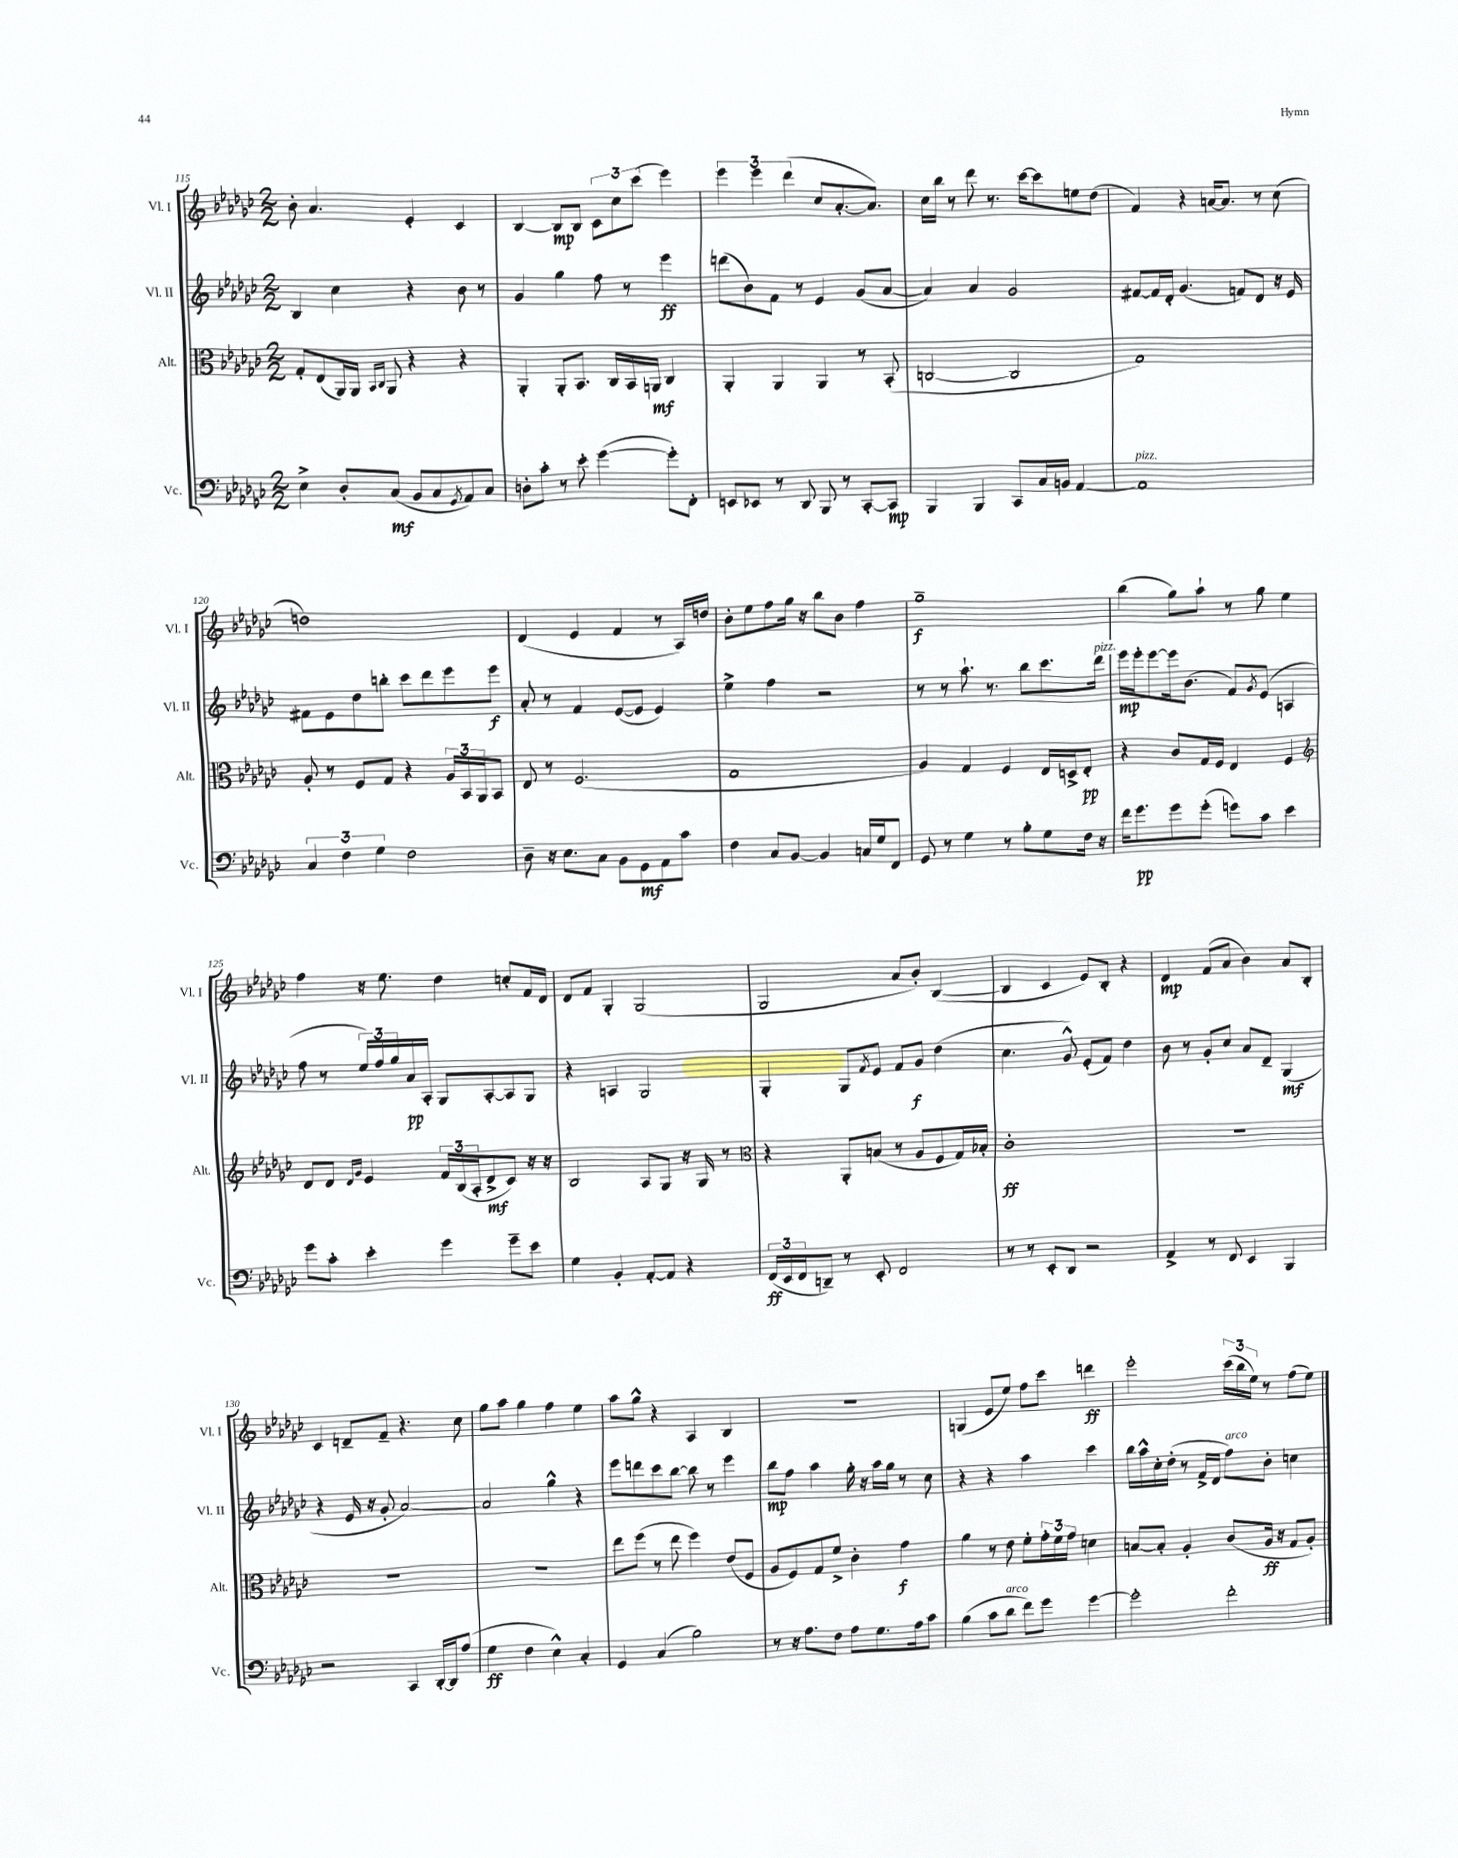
<<
\new StaffGroup <<
\new Staff = "s0" \with { instrumentName = "Vl. I" shortInstrumentName = "Vl. I" } {
    \clef treble \key ges \major \numericTimeSignature \time 2/2
    bes'8-. aes'4. ees'4-. ces'4 |
    bes4~ bes8\mp bes8 \tuplet 3/2 { ces'8 ces''8 ces'''8( } ees'''4) |
    \tuplet 3/2 { ees'''4 ees'''4 des'''4( } ces''8 aes'8.~-. aes'8.) |
    ces''16 bes''16 r8 des'''8 r8. ces'''16~ ces'''8 e''8 des''8( |
    f'4) r4 a'16~ a'8. r8 ces''8( |
    d''1) |
    des'4( ees'4 f'4 r8 aes16) d''16 |
    bes'8-. ees''8 f''8 ges''16 r16 bes''8 bes'8 f''4 |
    ges''1--\f |
    bes''4( ges''8) aes''8-! r8 ges''8 ees''4 |
    f''4 r16 ees''8. des''4 c''8-. f'16 des'16 |
    des'8 f'8 ges4-. ges2( |
    ges2 aes'8 bes'8-.) bes4~( |
    bes4 ces'4 ees'8) bes8-. r4 |
    des'4\mp f'8( aes'8 bes'4) aes'8 bes8-. |
    ces'4 d'8-- f'8-- r4. ces''8 |
    ges''8 aes''8 ges''4 f''4 ees''4 |
    aes''8 ges''8-^ r4 aes4 bes4 |
    R1 |
    g4( ees'8 ees''8) f''8 ces'''8 d'''4\ff |
    ees'''2-. \tuplet 3/2 { ces'''16( bes''16 ees''16) } r8 f''8( ees''8) \bar "|." |
}
\new Staff = "s1" \with { instrumentName = "Vl. II" shortInstrumentName = "Vl. II" } {
    \clef treble \key ges \major \numericTimeSignature \time 2/2
    bes4 ces''4 r4 bes'8 r8 |
    ges'4 ges''4 f''8 r8 ees'''4\ff |
    d'''8( bes'8) f'8 r8 ees'4 ges'8( aes'8~ |
    aes'4) aes'4 ges'2 |
    fis'8~ fis'16 des'16-. ges'4.( f'8) des'8 r16 ees'16 |
    fis'8 ees'8 des''8 b''8-. ces'''8 des'''8 ees'''8 ees'''8\f |
    aes'8-. r8 f'4 ees'8~( ees'8 ees'4) |
    ees''4-> f''4 r2 |
    r8 r8 aes''8.-! r8. bes''8 ces'''8. des'''16^\markup { \italic "pizz." } |
    ees'''16\mp ees'''16-. ees'''8~ ees'''16 bes'8.( f'8) \acciaccatura { ges'8 } ees'8( a4 |
    f''8 r8 \tuplet 3/2 { ees''16) f''16 ges''16 } aes'16\pp aes16-. ges8 aes8~-. aes8 ges8 |
    r4 a4 ges2 |
    ges4-. ges8 \acciaccatura { f'8 } ees'8 f'8 ges'8\f des''4( |
    ces''4. ges'8-^) ees'8-.( f'8) des''4 |
    bes'8 r8 ges'8-. ces''8 aes'8 des'8-- ges4\mf( |
    r4 ees'16 r16 ges'8-. aes'2~) |
    aes'2 ges''4-^ r4 |
    ees'''8 d'''8 ces'''8 bes''8~ bes''8 r8 ees'''4 |
    bes''8\mp f''8 aes''4 ges''16-. r16 aes''16 ges''16 r8 ces''8 |
    r4 r4 aes''4 ces'''4 |
    bes''16 aes''16-^ ces''16-. des''16-.( r8 f'16-> des'16 f''8^\markup { \italic "arco" }) bes'8-. c''4 \bar "|." |
}
\new Staff = "s2" \with { instrumentName = "Alt." shortInstrumentName = "Alt." } {
    \clef alto \key ges \major \numericTimeSignature \time 2/2
    ges8-. ees8( aes,16) aes,16 \grace { bes,16 ces16 } aes,8 r4 r4 |
    aes,4-. aes,8-. bes,8. ces16 bes,16 a,16\mf ces4 |
    aes,4-. aes,4 aes,4 r8 bes,8-.( |
    c2~ c2 |
    ges1) |
    aes8-. r8 f8 ges8 r4 \tuplet 3/2 { aes16 bes,16 aes,16 } bes,8 |
    ees8 r8 f2.( |
    ges1 |
    aes4) ges4 f4 ees16 d16-> ees8-.\pp |
    r4 ces'8 ges16 f16 ees4 f4 |
    \clef treble des'8 des'8 \grace { des'16 ges'16 } ees'4 \tuplet 3/2 { f'16 bes16( aes16-. } des'8->\mf ces'8) r16 r16 |
    bes2 aes8 ges8 r16 ges16 r8 |
    \clef alto r4 aes,8-. b8( r8 aes8 f8 ges16) bes16-. |
    ces'1-.\ff |
    R1 |
    R1 |
    R1 |
    ees''8 f''8( r8 ees''8 f''4) ees'8( f8 |
    aes8 f8) ges8 f'8-> ces'4-. ges'4\f |
    aes'4 r8 ees'8 f'8-. \tuplet 3/2 { ges'16-. f'16 ges'16 } d'4 |
    b8~ b8-. aes4-. ces'8( aes16\ff r16 ges8 aes8-.) \bar "|." |
}
\new Staff = "s3" \with { instrumentName = "Vc." shortInstrumentName = "Vc." } {
    \clef bass \key ges \major \numericTimeSignature \time 2/2
    ees4-> des8-. ces8\mf( bes,8 ces8 \acciaccatura { ges,8 } aes,8) ces8 |
    d8-. ces'8-. r8 ees'8-. ges'4~( ges'8-.) f,8-. |
    e,8 ees,8 r8 des,8 bes,,8 r8 ces,8~-. ces,8\mp |
    bes,,4 bes,,4 ces,8 ces16 b,16 aes,4~ |
    aes,1^\markup { \italic "pizz." } |
    \tuplet 3/2 { ces4 f4 ges4 } f2 |
    des8-- r16 ees8. ces8 bes,8 ges,8\mf aes,8 ces'8 |
    f4 ces8 bes,8~ bes,4 c16 ges16 f,8 |
    ges,8 r8 ges4 r8 bes8-. ges8 f16 r16 |
    f'16 ges'8.\pp ges'8 ges'8-.( g'8) ces'8 ees'4 |
    ges'8 ces'8-. ees'4-. ges'4 ges'8-- ees'8 |
    ges4 bes,4-. aes,8~-. aes,8 r4 |
    \tuplet 3/2 { f,16\ff( ees,16 f,16 } d,8--) r8 ees,8-. f,2 |
    r8 r8 ees,8-. des,8 r2 |
    aes,4-> r8 f,8 ees,4 bes,,4 |
    r2 ces,4 des,16~-. des,16 aes8( |
    ges4\ff f4 ees4-^) ces4-. |
    ges,4 ces4( bes2) |
    r8 r16 aes8. f8 aes8 ges8. aes16 ces'8 |
    bes4( ces'8 des'8^\markup { \italic "arco" } f'8) ges'8 ges'4~ |
    ges'2-. f'2-. \bar "|." |
}
>>
>>
\layout { \context { \Score currentBarNumber = #115 } }
